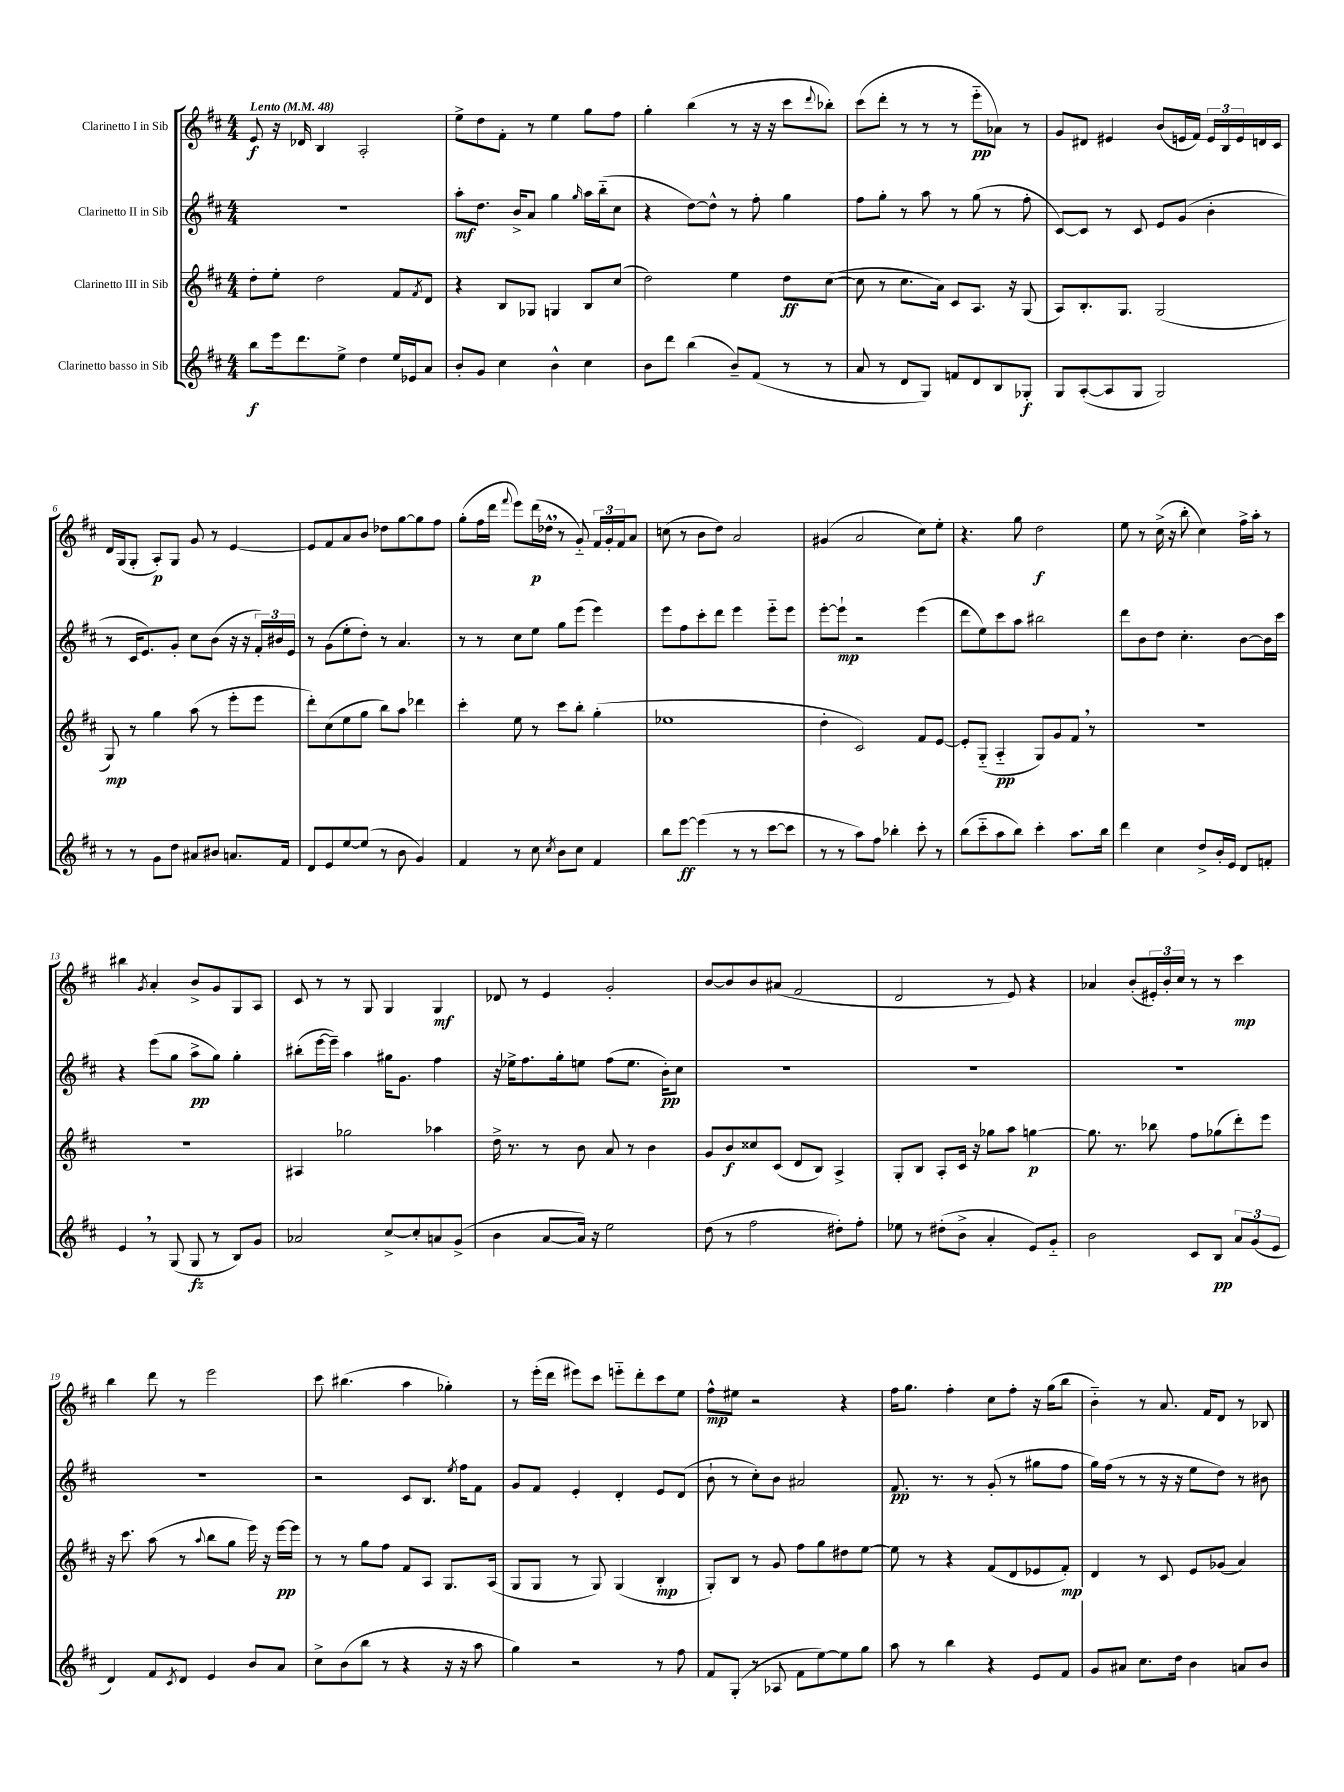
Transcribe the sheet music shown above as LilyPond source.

<<
\new StaffGroup <<
\new Staff = "s0" \with { instrumentName = "Clarinetto I in Sib" } {
    \clef treble \key d \major \numericTimeSignature \time 4/4 \tempo "Lento" 4 = 48
    e'8\f r16 des'16 b4 a2-. |
    e''8-> d''8 fis'8-. r8 e''4 g''8 fis''8 |
    g''4-. b''4( r8 r16 r16 cis'''8 \appoggiatura { d'''8 } bes''8-.) |
    cis'''8( d'''8-. r8 r8 r8 e'''8-_\pp aes'8) r8 |
    g'8 dis'8 eis'4 b'8( e'16 fis'16) \tuplet 3/2 { e'16 b16 e'16 } d'16 cis'16 |
    d'16 g16( g8-. a8-.\p) g8 g'8 r8 e'4~ |
    e'8 fis'8 a'8 b'8 des''8 g''8~ g''8 fis''8 |
    g''8-.( fis''16 d'''16 \appoggiatura { fis'''8 } e'''8) d'''16\p( des''16-^ \breathe r8 g'8-_) \tuplet 3/2 { fis'16 g'16-. fis'16 } a'8 |
    c''8( r8 b'8 d''8) a'2 |
    gis'4( a'2 cis''8) e''8-. |
    r4. g''8 d''2\f |
    e''8 r8 cis''16->( r16 b''8-. cis''4) fis''16-> a''16-. r8 |
    bis''4 \acciaccatura { g'8 } a'4-. b'8-> g'8 g8 a8 |
    cis'8 r8 r8 g8 g4 g4\mf |
    des'8 r8 e'4 g'2-. |
    b'8~ b'8 b'8 ais'8( fis'2 |
    d'2 r8 e'8) r4 |
    aes'4 b'8-.( \tuplet 3/2 { eis'16-.) b'16-. cis''16 } r8 r8 cis'''4\mp |
    b''4 d'''8 r8 e'''2 |
    cis'''8 bis''4.( a''4 ges''4-.) |
    r8 e'''16-.( d'''16 eis'''8) cis'''8 e'''8-_ d'''8-. cis'''8 e''8 |
    fis''8-^\mp eis''8 r2 r4 |
    fis''16 g''8. fis''4-. cis''8 fis''8-. r16 g''16( b''8 |
    b'4-_) r8 a'8. fis'16 d'8 r8 bes8 \bar "|." |
}
\new Staff = "s1" \with { instrumentName = "Clarinetto II in Sib" } {
    \clef treble \key d \major \numericTimeSignature \time 4/4
    R1 |
    a''8-.\mf d''8. b'16-> a'8 g''4 \grace { g''16 } a''16 b''16-_( cis''8 |
    r4 d''8~) d''8-^ r8 fis''8-. g''4 |
    fis''8 g''8-. r8 a''8 r8 g''8( r8 fis''8-. |
    cis'8~) cis'8 r8 cis'8 e'8 g'8( b'4-. |
    r8 cis'16 e'8.) g'8-. cis''8 b'8( r16 r16 \tuplet 3/2 { fis'16-.) bis'16 e'16 } |
    r8 g'8( e''8-. d''8-.) r8 a'4. |
    r8 r8 cis''8 e''8 g''8 e'''8( e'''4) |
    e'''8 fis''8 cis'''8-. d'''8 e'''4 e'''8-_ e'''8 |
    e'''8~-. e'''8-!\mp r2 e'''4( |
    d'''8 e''8) cis'''8 a''8 bis''2 |
    d'''8 b'8 d''8 cis''4.-. b'8~ b'16 cis'''16 |
    r4 e'''8( g''8 a''8->\pp g''8) g''4-. |
    bis''8-.( e'''16~ e'''16--) a''4 gis''16 g'8. fis''4 |
    r16 ees''16-> fis''8. g''16-. e''8 fis''8( e''8. b'16-.\pp) cis''8 |
    R1 |
    R1 |
    R1 |
    R1 |
    r2 cis'8 b8. \acciaccatura { e''8 } fis''16 fis'8 |
    g'8 fis'8 e'4-. d'4-. e'8 d'8( |
    b'8-! r8 cis''8-.) b'8 ais'2 |
    fis'8.\pp r8. r8 g'8-.( r8 gis''8 fis''8 |
    g''16) fis''16( r8 r8 r16 r16 e''8 d''8) r8 bis'8 \bar "|." |
}
\new Staff = "s2" \with { instrumentName = "Clarinetto III in Sib" } {
    \clef treble \key d \major \numericTimeSignature \time 4/4
    d''8-. e''8-. d''2 fis'8 \acciaccatura { fis'8 } d'8 |
    r4 b8 ges8 g4 b8 cis''8( |
    d''2) e''4 d''8\ff cis''8~( |
    cis''8 r8 cis''8. a'16) cis'8 a8. r16 g8( |
    a8) b8.-. g8. g2( |
    g8\mp) r8 g''4 a''8( r8 e'''8-. e'''8 |
    d'''8-.) cis''8( e''8 g''8 b''8) a''8 des'''4 |
    cis'''4-. e''8 r8 cis'''8 b''8-. g''4-.( |
    ees''1 |
    d''4-. cis'2) fis'8 e'8~ |
    e'8-. g8-_( a4-_\pp g8) g'8 fis'8 \breathe r8 |
    R1 |
    R1 |
    ais4 ges''2 aes''4 |
    d''16-> r8. r8 b'8 a'8 r8 b'4 |
    g'8 b'8\f cisis''8 cis'8( d'8 b8) a4-> |
    g8-. b8 a8-. cis'16 r16 ges''8 a''8 g''4~\p |
    g''8. r8. bes''8 fis''8 ges''8( d'''8-.) e'''8 |
    r16 cis'''8. a''8( r8 \appoggiatura { a''8 } b''8 g''8 e'''16) r16 e'''16~\pp e'''16 |
    r8 r8 g''8 fis''8 fis'8 a8 g8. a16( |
    g8 g8 r8 g8) g4( b4-.\mp |
    g8-.) b8 r8 g'8 fis''8 g''8 dis''8 e''8~ |
    e''8 r8 r4 fis'8( d'8 ees'8 fis'8-.\mp) |
    d'4 r8 cis'8 e'8 ges'8( a'4) \bar "|." |
}
\new Staff = "s3" \with { instrumentName = "Clarinetto basso in Sib" } {
    \clef treble \key d \major \numericTimeSignature \time 4/4
    b''8\f e'''16 d'''8. e''8-> d''4 e''16 ees'16 a'8 |
    b'8-. g'8 cis''4 b'4-^ cis''4 |
    b'8 d'''8 b''4( b'8--) fis'8( r8 r8 |
    a'8 r8 d'8 g8) f'8 d'8 b8 ges8-.\f |
    g8 a8~-.( a8 g8 g2) |
    r8 r8 g'8 d''8 ais'8 bis'8 a'8. fis'16 |
    d'8 e'8 e''8~ e''8( r8 b'8 g'4) |
    fis'4 r8 cis''8 \acciaccatura { cis''8 } b'8 cis''8 fis'4 |
    b''8 e'''8~\ff e'''4( r8 r8 cis'''8~ cis'''8 |
    r8 r8 a''8) fis''8 bes''4-. cis'''8-. r8 |
    b''8( cis'''8-_ a''8 b''8) cis'''4-. a''8. b''16 |
    d'''4 cis''4 d''8-> b'16-. e'16 d'8 f'8-. |
    e'4 \breathe r8 g8( g8\fz r8 b8) g'8 |
    aes'2 cis''8~-> cis''8-. a'8 g'8->( |
    b'4 a'8~ a'16) r16 e''2 |
    d''8( r8 fis''2 dis''8-.) fis''8-. |
    ees''8 r8 dis''8-.( b'8-> a'4-. e'8) g'8-_ |
    b'2 cis'8 b8\pp \tuplet 3/2 { a'8 g'8( e'8 } |
    d'4) fis'8 \acciaccatura { cis'8 } d'8 e'4 b'8 a'8 |
    cis''8-> b'8( b''8 r8 r4 r16 r16 a''8 |
    g''4) r2 r8 fis''8 |
    fis'8 g8-.( r8 aes8 fis'8 e''8~) e''8 g''8 |
    a''8 r8 b''4 r4 e'8 fis'8 |
    g'8 ais'8 cis''8. d''16 b'4 a'8 b'8 \bar "|." |
}
>>
>>
